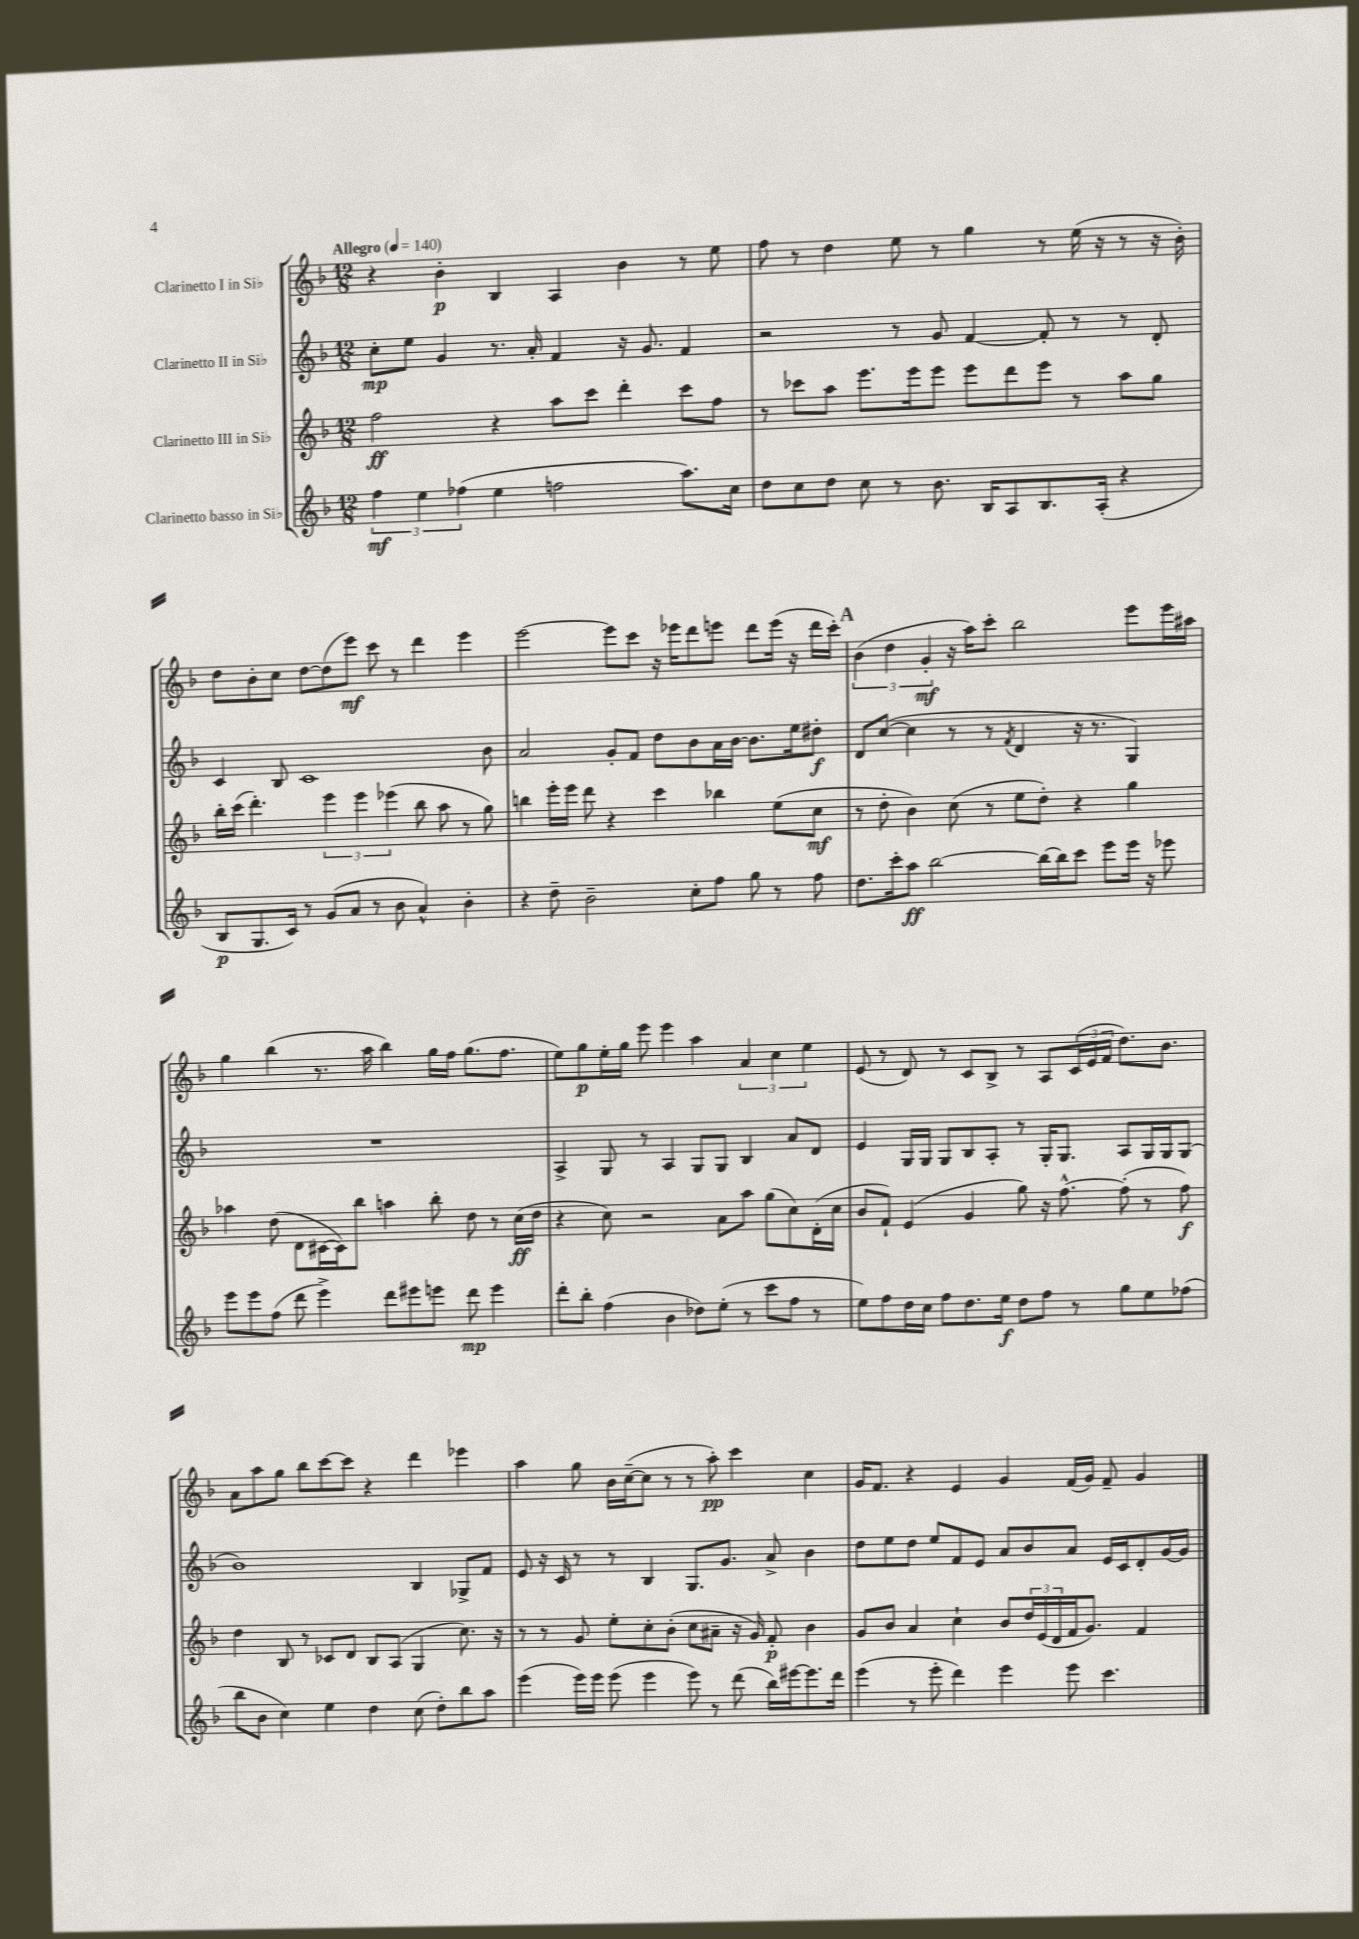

**kern	**dynam	**kern	**dynam	**kern	**dynam	**kern	**dynam
*part4	*part4	*part3	*part3	*part2	*part2	*part1	*part1
*staff4	*staff4	*staff3	*staff3	*staff2	*staff2	*staff1	*staff1
*I"Clarinetto basso in Si♭	*	*I"Clarinetto III in Si♭	*	*I"Clarinetto II in Si♭	*	*I"Clarinetto I in Si♭	*
*clefG2	*	*clefG2	*	*clefG2	*	*clefG2	*
*k[b-]	*	*k[b-]	*	*k[b-]	*	*k[b-]	*
*M12/8	*	*M12/8	*	*M12/8	*	*M12/8	*
*MM140	*	*MM140	*	*MM140	*	*MM140	*
=1	=1	=1	=1	=1	=1	=1	=1
!	!	!	!	!	!	!LO:TX:a:B:t=Allegro	!
6ff\	mf	2ff\	ff	8cc'\L	mp	4r	.
.	.	.	.	8ee\J	.	.	.
6ee\	.	.	.	.	.	.	.
.	.	.	.	4g/	.	4b-'\	p
(6ff-X\	.	.	.	.	.	.	.
4ee\	.	4r	.	8.r	.	4B-/	.
.	.	.	.	16a'/	.	.	.
2ffn\	.	8aa\L	.	4f/	.	4A/	.
.	.	8ccc\J	.	.	.	.	.
.	.	4ddd'\	.	16r	.	4b-\	.
.	.	.	.	8.g/	.	.	.
8.aa\L)	.	8ccc\L	.	4f/	.	8r	.
.	.	8ff\J	.	.	.	8ee\	.
16cc\Jk	.	.	.	.	.	.	.
=2	=2	=2	=2	=2	=2	=2	=2
8dd\L	.	8r	.	2r	.	8ff\	.
8cc\	.	8ccc-X\L	.	.	.	8r	.
8dd\J	.	8aa\J	.	.	.	4dd\	.
8cc\	.	8.eee\L	.	.	.	.	.
8r	.	.	.	8r	.	8ee\	.
.	.	16eee\k	.	.	.	.	.
8.b-\	.	8eee\J	.	8g/	.	8r	.
.	.	8eee\L	.	[4f/	.	4gg\	.
16B-/KL	.	.	.	.	.	.	.
8A/	.	8ddd\	.	.	.	.	.
8.B-/	.	8eee\J	.	8f'/]	.	8r	.
.	.	8r	.	8r	.	(16ee\	.
(16A'/Jk	.	.	.	.	.	16r	.
4r	.	8aa\L	.	8r	.	8r	.
.	.	8gg\J	.	8d'/	.	16r	.
.	.	.	.	.	.	16b-'\)	.
!!LO:LB:g=z
=3	=3	=3	=3	=3	=3	=3	=3
8B-/L	p	16bb-'\LL	.	4c/	.	8dd\L	.
.	.	(16ccc\JJ	.	.	.	.	.
8.G/	.	4.ddd'\)	.	.	.	8b-'\	.
.	.	.	.	8B-/	.	8cc\J	.
16c/Jk)	.	.	.	.	.	.	.
8r	.	.	.	1c	.	[8dd\L	.
(8g/L	.	6eee\	.	.	.	(8dd\]	.
8a/J	.	.	.	.	.	8eee\J)	mf
.	.	6eee\	.	.	.	.	.
8r	.	.	.	.	.	8ccc\	.
.	.	(6eee-X\	.	.	.	.	.
8b-\	.	.	.	.	.	8r	.
4a^^/)	.	8bb-\	.	.	.	4ddd\	.
.	.	8aa\	.	.	.	.	.
4b-'\	.	8r	.	.	.	4eee\	.
.	.	8gg\)	.	8b-\	.	.	.
=4	=4	=4	=4	=4	=4	=4	=4
4r	.	4bbn\	.	2a/	.	[2eee\	.
8dd~\	.	16eee'\LL	.	.	.	.	.
.	.	16eee\JJ	.	.	.	.	.
2b-~\	.	8ddd\	.	.	.	.	.
.	.	4r	.	8g'/L	.	8eee\L]	.
.	.	.	.	8f/J	.	8ccc\J	.
.	.	4ccc\	.	8dd\L	.	16r	.
.	.	.	.	.	.	16eee-X\KL	.
8cc'\L	.	.	.	8b-\	.	8ddd\	.
8ff\J	.	4bb-X\	.	16a\L	.	8eeen\J	.
.	.	.	.	[16b-\JJ	.	.	.
8gg\	.	.	.	8.b-\L]	.	8ddd\L	.
8r	.	(8ee\L	.	.	.	(16eee\Jk	.
.	.	.	.	16ee\k	.	16r	.
8ff\	.	8cc\J	mf	8dd#X'\J	f	16ddd\LL	.
.	.	.	.	.	.	16ccc'\JJ)	.
!!LO:REH:place=s1:t=A
=5	=5	=5	=5	=5	=5	=5	=5
8.dd\L	.	8r	.	8d/L	.	(6b-\	.
.	.	8dd'\	.	([8cc/J	.	.	.
.	.	.	.	.	.	6dd\	.
16ccc'\k	.	.	.	.	.	.	.
8aa\J	ff	4b-\)	.	4cc\]	.	.	.
.	.	.	.	.	.	6g'/	mf
[2bb-\	.	.	.	.	.	.	.
.	.	(8cc\	.	8r	.	16r	.
.	.	.	.	.	.	16aa\KL)	.
.	.	8r	.	8r	.	8ccc'\J	.
.	.	.	.	8qf/	.	.	.
.	.	8ee\L	.	4d/	.	2bb-\	.
16bb-\LL_	.	8dd'\J)	.	.	.	.	.
16bb-\J]	.	.	.	.	.	.	.
8ccc\J	.	4r	.	16r	.	.	.
.	.	.	.	8.r	.	.	.
8eee\L	.	.	.	.	.	.	.
16eee\Jk	.	4gg\	.	4G/)	.	8eee\L	.
16r	.	.	.	.	.	.	.
8eee-X\	.	.	.	.	.	16eee\L	.
.	.	.	.	.	.	16aa#X\JJ	.
!!LO:LB:g=z
=6	=6	=6	=6	=6	=6	=6	=6
8eee\L	.	4aa-X\	.	1.r	.	4gg\	.
8eee\	.	.	.	.	.	.	.
(8ff\J	.	(8dd\	.	.	.	(4bb-\	.
8ddd\	.	8d\L	.	.	.	.	.
4eee^\)	.	[16c#X\L	.	.	.	8.r	.
.	.	16c#\J])	.	.	.	.	.
.	.	8bb-\J	.	.	.	.	.
.	.	.	.	.	.	16aa\	.
8ddd\L	.	4aan\	.	.	.	4bb-\)	.
8eee#X\	.	.	.	.	.	.	.
8eeen\J	.	8bb-'\	.	.	.	16gg\LL	.
.	.	.	.	.	.	16ff\JJ	.
8ddd\	mp	8dd\	.	.	.	(8.gg\L	.
4eee\	.	8r	.	.	.	.	.
.	.	.	.	.	.	8.ff\J	.
.	.	(16cc\LL	ff	.	.	.	.
.	.	16dd\JJ	.	.	.	.	.
=7	=7	=7	=7	=7	=7	=7	=7
8ddd'\L	.	4r	.	4A^/	.	8ee\L)	.
8bb-'\J	.	.	.	.	.	8gg\	p
(4ff\	.	8cc\)	.	8G/	.	16ee'\L	.
.	.	.	.	.	.	16gg\JJ	.
.	.	2r	.	8r	.	8eee\	.
4b-\	.	.	.	4A/	.	4eee\	.
8dd-X\L)	.	.	.	8G/L	.	4aa\	.
(8ee'\J	.	8a\L	.	8G/J	.	.	.
8r	.	8aa\J	.	4B-/	.	6a/	.
8ccc\L	.	(8gg\L	.	.	.	.	.
.	.	.	.	.	.	6cc\	.
8ff\J	.	8cc\)	.	8a/L	.	.	.
.	.	.	.	.	.	6ee\	.
8r	.	(16d'\L	.	8d/J	.	.	.
.	.	16cc\JJ	.	.	.	.	.
=8	=8	=8	=8	=8	=8	=8	=8
8ee\L)	.	8b-/L	.	4e/	.	(8e/	.
8ff\	.	8f`/J)	.	.	.	8r	.
16dd\L	.	(4e/	.	16G/LL	.	8d/)	.
16cc\JJ	.	.	.	16G/JJ	.	.	.
8ff\L	.	.	.	8G/L	.	8r	.
8.dd\	.	4g/	.	8B-/	.	8c/L	.
.	.	.	.	8A'/J	.	8B-^/J	.
16ee\Jk	f	.	.	.	.	.	.
8dd\L	.	8gg\)	.	8r	.	8r	.
8ff\J	.	16r	.	16G'/KL	.	8A/L	.
.	.	[8.ff^^\	.	8.G/J	.	.	.
8r	.	.	.	.	.	(24c/L	.
.	.	.	.	.	.	24e/	.
.	.	.	.	.	.	24f/JJ	.
8gg\L	.	(8ff'\]	.	8A/L	.	8.dd\L)	.
8ee\	.	8r	.	16G/L	.	.	.
.	.	.	.	16G/J	.	8.b-\J	.
(8ff-X\J	.	8ff\)	f	(8G/J	.	.	.
!!LO:LB:g=z
=9	=9	=9	=9	=9	=9	=9	=9
8bb-\L	.	4dd\	.	1b-)	.	8a\L	.
8b-\J	.	.	.	.	.	8aa\	.
4cc\)	.	8B-/	.	.	.	8gg\J	.
.	.	8r	.	.	.	8bb-\L	.
4ee\	.	8c-X/L	.	.	.	[8ccc\	.
.	.	8d/J	.	.	.	8ccc\J]	.
4dd\	.	8B-/L	.	.	.	4r	.
.	.	(8A/J	.	.	.	.	.
(8cc\	.	4G/	.	4B-/	.	4ddd\	.
8dd'\L)	.	.	.	.	.	.	.
8bb-\	.	8.cc\)	.	8G-X^/L	.	4eee-X\	.
8aa\J	.	.	.	8f/J	.	.	.
.	.	16r	.	.	.	.	.
=10	=10	=10	=10	=10	=10	=10	=10
(4eee\	.	8r	.	8e/	.	4aa\	.
.	.	8r	.	16r	.	.	.
.	.	.	.	16c/	.	.	.
16eee\LL)	.	8g/	.	8r	.	8gg\	.
16eee\JJ	.	.	.	.	.	.	.
(8eee\	.	8ee'\L	.	8r	.	16b-\LL	.
.	.	.	.	.	.	([16cc~\J	.
4eee\	.	8cc'\	.	4B-/	.	8cc\J]	.
.	.	(8b-'\J	.	.	.	8r	.
8eee\)	.	8cc\L	.	8.G/L	.	8r	.
8r	.	8a#X~\J	.	.	.	8aa'\)	pp
.	.	.	.	8.g/J	.	.	.
(8ddd\	.	16r	.	.	.	4ccc\	.
.	.	16g/)	.	.	.	.	.
16bb-\LL)	.	8f'/	p	8a^/	.	.	.
[16eee#X\J	.	.	.	.	.	.	.
8.eee#\]	.	4b-\	.	4b-\	.	4cc\	.
16ddd\Jk	.	.	.	.	.	.	.
=11	=11	=11	=11	=11	=11	=11	=11
(4eee\	.	8g/L	.	8dd\L	.	16g/KL	.
.	.	.	.	.	.	8.f/J	.
.	.	8b-/J	.	8ee\	.	.	.
8r	.	4a/	.	8dd\J	.	4r	.
8eee'\	.	.	.	8ee/L	.	.	.
4ddd\)	.	4cc`\	.	8f/	.	4e/	.
.	.	.	.	8e/J	.	.	.
4eee\	.	8b-/L	.	8a/L	.	4g/	.
.	.	24dd/L	.	8b-/	.	.	.
.	.	(24e/	.	.	.	.	.
.	.	24d/	.	.	.	.	.
8eee\	.	16f/J	.	8a/J	.	(16f/LL	.
.	.	8.g/J)	.	.	.	16g/JJ)	.
4.ccc\	.	.	.	16e/LL	.	8f~/	.
.	.	.	.	16c/J	.	.	.
.	.	4f/	.	8d'/	.	4g/	.
.	.	.	.	[16g/L	.	.	.
.	.	.	.	16g/JJ]	.	.	.
==	==	==	==	==	==	==	==
*-	*-	*-	*-	*-	*-	*-	*-
